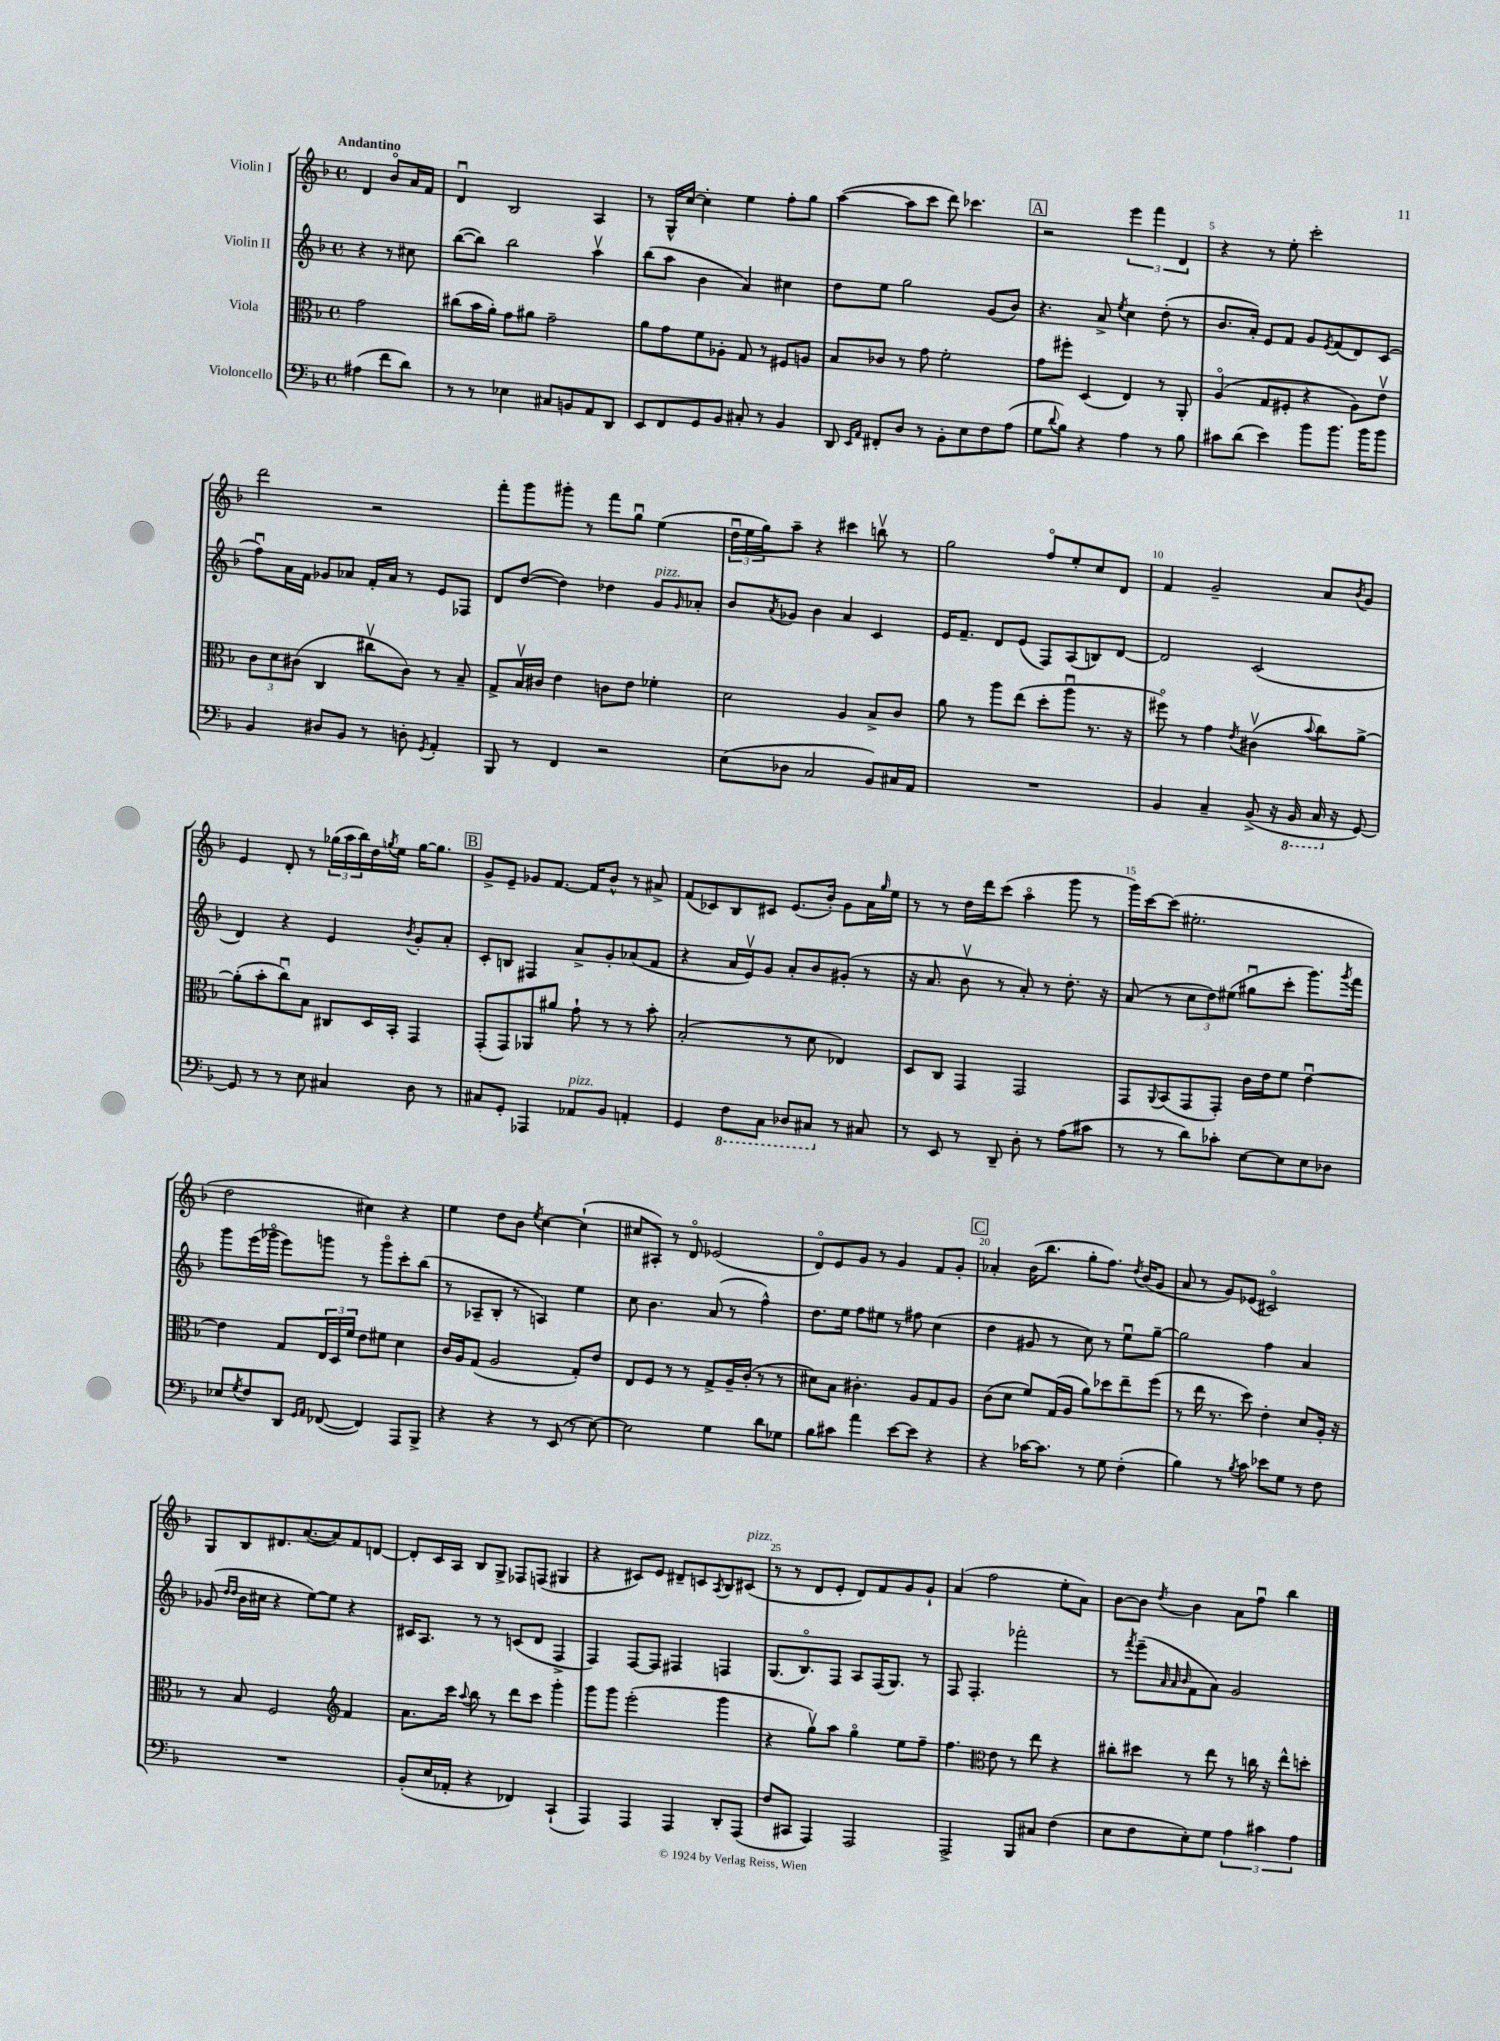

**kern	**kern	**kern	**kern
*staff4	*staff3	*staff2	*staff1
*clefF4	*clefC3	*clefG2	*clefG2
*k[b-]	*k[b-]	*k[b-]	*k[b-]
*M4/4	*M4/4	*M4/4	*M4/4
*met(c)	*met(c)	*met(c)	*met(c)
(4A#	2g	4r	4d
8f	.	8r	8b-o
8d)	.	8cc#	16a
.	.	.	16f
=	=	=	=
8r	(8cc#	([8bb-	4du
8r	16b-	8bb-])	.
.	16a')	.	.
4E-	8g	2bb-	2B-
.	8a#	.	.
8C#	2g~	.	.
8BB	.	.	.
8AA	.	4aav	4A
8DD	.	.	.
=	=	=	=
8EE	8a	(8bb-	8r
8FF	8g	8aa	16G^^
.	.	.	[16cc
8GG	8f	4b-	4cc']
8BB-	8A-'	.	.
8C#'	8G	4a)	4ee
8r	8r	.	.
4BB-	8F#	4cc#	8ff'
.	8A	.	8gg
=	=	=	=
8DD	8B-	8dd	([4aa
16qqEE	.	.	.
16qqAA	.	.	.
8FF#'	8c-	8ee	.
8D	8r	2gg	8aa]
8r	8g	.	8ccc
8BB-'	2f'	.	8ddd)
8E	.	.	4.ccc-
8F	.	(8g	.
(8A	.	8b-)	.
=	=	=	=
8G	8g	4.r	2r
8qqd	.	.	.
8B-)	8ff#'	.	.
4r	(4D	.	.
.	.	8a^	.
.	.	8qee	.
4A	4E)	4cc	6eee
.	.	.	6fff
8r	8r	(8dd'	.
.	.	.	6d
8B-	8AA'	8r	.
=	=	=	=
8c#	(4Ao	8.b-	4r
(8d	.	.	.
.	.	16a')	.
4e)	8G	8e	8r
.	8F#'	8f	8ee'
8b-	4r	8g	2ccc'
.	.	8qe	.
8.b-	.	(8f	.
.	8A)	8d)	.
16b-	.	.	.
8b-	8ev	(8c	.
=	=	=	=
4BB-	12c	8ffu)	2ddd
.	12d	.	.
.	.	16a	.
.	(12c#	.	.
.	.	16f	.
8D#	4C	8g-	.
8BB-	.	8a-	.
8r	8cc#v	16f'	2r
.	.	16a-	.
8D'	8c#)	8r	.
8qGG	.	.	.
4AA'	8r	8e	.
.	8B-~	8F-	.
=	=	=	=
8BBB-	8G^	8d	8fff'
8r	16B-v	([8dd	8ggg
.	16c#	.	.
4FF	4e	4dd])	8ggg#'
.	.	.	8r
2r	8c	4dd-	8fff
.	8e	.	8ggu
.	4f-'	8g	(4ee
.	.	16qqg	.
.	.	8a-'	.
=	=	=	=
(8E	2d	8b-	24ddu
.	.	.	24ee
.	.	.	24gg)
.	.	8qa	.
8D-	.	8g-	8aa~
2C	.	4b-	4r
.	4A	4a	4ccc#
8BB-)	8B-^	4c	8bbv
16C#	8c	.	8r
16AA	.	.	.
=	=	=	=
1r	8a	16e	2gg
.	.	8.f~	.
.	8r	.	.
.	8aa	8d	.
.	(8ee	(8e	.
.	8dd'	8F)	8ffo
.	8aau	(8A	8ee'
.	8.r	8B)	8cc
.	.	[8d	8d
.	16r	.	.
=	=	=	=
4BB-	8ff#o)	2d]	4f
.	8r	.	.
4C~	4g	.	2g~
.	8qe	.	.
(8BB-^	(4c#v	(2c	.
16r	.	.	.
16BBB-	.	.	.
.	8qqb-	.	.
16CC	8cc)	.	8a
16r	.	.	.
.	.	.	8qb-
[8GG)	[8a^	.	8g
=	=	=	=
8GG]	(8a']	4d)	4e
8r	8b-'	.	.
8r	8ccu)	4r	8d'
8E	8B-	.	8r
4C#	8C#	4e	(24gg-
.	.	.	24aa
.	.	.	24bb-)
.	16D	.	16dd
.	.	.	8qgg
.	16BB-'	.	16ee
.	.	8qb-	.
8D	4GG	8g'	[16gg
.	.	.	8.gg]
8r	.	8a'	.
=	=	=	=
8C#	(8GG'	8c'	8g^
8GG'	8GG)	8B	8e~
4AAA-	8AA-	4F#	8g-
.	8a#	.	[8.f
8AA-	8g`	8a^	.
.	.	.	16f]
8BB-	8r	8g'	8b-^^
4AA'	8r	(8a-	8r
.	8b-'	8f	8a#^
=	=	=	=
4GG	(2B-'	4r	(8f
.	.	.	8c-)
8FF	.	16a	8B-
.	.	16ev)	.
8CC	.	8g	8c#
8DD-	8r	8a'	(8.e
8CC#	8d	8b-	.
.	.	.	16b-')
8r	4E-)	(8g#'	8g
8C#	.	8r	16a
.	.	.	16qqgg
.	.	.	16ee
=	=	=	=
8r	8D	16r	8r
.	.	8.a	.
8EE	8C	.	8r
8r	4GG	8b-v	16dd
.	.	.	16ddd
8DD~	.	8r	(8ccc
8D'	2GG	8a')	4aao
8r	.	8r	.
(8A	.	8.dd'	8ggg
8c#	.	.	8r
.	.	16r	.
=	=	=	=
8r	8GG	(8a	16ggg)
.	.	.	[16ccc
.	8qqAA	.	.
8r	(8BB-	8r	(8ccc]
8d)	8GG	12cc	2.ee#'
.	.	12dd)	.
8c-'	8GG')	.	.
.	.	(12ee#	.
[8E	16c	8gg#u	.
.	16e	.	.
8E]	8f	8ccc'	.
8E	[4eu	8.ggg)	.
8D-	.	.	.
.	.	8qggg	.
.	.	16fff	.
=	=	=	=
8E-	4e]	8ggg	2dd
8qG	.	.	.
8F	.	(16eee	.
.	.	16ggg-o	.
8DD	8G	8eee)	.
16qqGG	.	.	.
16qqAA	.	.	.
([8FF-	24E	8ggg	.
.	24D	.	.
.	24f	.	.
4FF-])	8e	8r	4cc#)
.	8f#	8gggo	.
8AAA	4d	8ccc'	4r
8BBB-^	.	(8bb-	.
=	=	=	=
4r	16c	8r	4ee
.	16A	.	.
.	(8G	8A-~	.
4r	2A	8B-'	8dd
.	.	8r	8b-
.	.	.	8qee
8r	.	4A)	[4cc
(8EE	.	.	.
8r	8G')	4ee	(4cc`]
[8E)	8e	.	.
=	=	=	=
2E]	8E	8cc	8cc#
.	8F	4.b-	8A#')
.	8r	.	8r
.	8r	.	8do
4G	8G^	(8a	(2e-
.	16A~	8r	.
.	(16c'	.	.
8d	8r	4ff^^)	.
8G-	8r	.	.
=	=	=	=
8B-	8d#)	8.dd	8do)
8c#	8B-	.	8e
.	.	16ee	.
4a	4.c#'	8ff	8g
.	.	8ee#	8r
[8e	.	8r	4g
8e]	8A	8ff#	.
4r	8G	(4cc	8f
.	8A	.	8g'
=	=	=	=
4r	(8c	4dd	4a-'
.	8d	.	.
[16c-	8f)	8g#	(16b-
8.c-]	.	.	8.bb-
.	(16G	8r	.
.	16A	.	.
8r	8a)	8cc)	8gg'
8G	8dd-	8r	8.ff)
(4F'	8ee~	8eeu	.
.	.	.	8qdd
.	.	.	(16b-
.	(8ff	[8gg~	8g
=	=	=	=
4B-)	8r	2gg]	8a
.	16ee	.	8r
.	8.r	.	.
8r	.	.	8g)
8qB-	.	.	.
8c	8dd)	.	(8e-
8e-	4e'	4ff	2c#o)
8G	.	.	.
8r	8d	4a	.
8F	16A'	.	.
.	16r	.	.
=	=	=	=
1r	8r	(8g-	8G
.	.	16qqdd	.
.	.	16qqdd	.
.	8B-	16b-	8B-
.	.	16cc#	.
.	2F	4r	8.d#
.	.	.	([8.a
.	.	[8ee)	.
.	.	8ee]	8a])
*	*clefG2	*	*
.	4f	4r	8f
.	.	.	[8d
=	=	=	=
(8BB-'	8.a	16c#	8d']
.	.	8.A	.
16E	.	.	16c
16AA-'	16ccc	.	16A
.	8qqaa	.	.
4r	8bb-	8r	8B-
.	8r	8r	8G^
4FF-)	8ddd	(8c	8F-
.	8ccc	8d	(8F
(4CC`	4ggg'	4F^	4G#
=	=	=	=
4AAA)	8ggg	4F)	4r
.	8ggg	.	.
4AAA	(2eee'	[8F	8c#)
.	.	8F]	8e
4AAA	.	4F#	8d#~
.	.	.	8c
.	.	.	8qA
8DD'	4ggg	4F	8B-
(8AAA	.	.	(8c#
=	=	=	=
8F	4r	(8.G	8r
8CC#	.	.	8r
.	.	8.B-o)	.
4AAA)	8ggv)	.	8d
.	8aa	8F	8e'
2AAA	4ggo	8A	8d)
.	.	(16F	8f
.	.	8.G)	.
.	8ee	.	8g
.	8ff~	8r	8g`
=	=	=	=
2AAA^	4.ff	8F	(4a
.	.	4.F'	.
.	.	.	2ff
*	*clefC3	*	*
.	8e	.	.
8BBB-	8r	2fff-'	.
8C#	8ee	.	.
(4F	4r	.	8ee'
.	.	.	8a)
=	=	=	=
8E	8cc#'	8r	[8b-
.	.	8qfff	.
8F	8dd#	(8eee~	8b-]
.	.	32qqa	.
.	.	32qqa	.
.	.	32qqb-	8qdd
8E')	8r	8f	4b-
8G	8ee	8a)	.
6A	8r	2g	8a
.	16cc	.	8ffu
6c#	.	.	.
.	16r	.	.
.	8ee^^	.	4bb-
6A	.	.	.
.	8dd'	.	.
==	==	==	==
*-	*-	*-	*-
